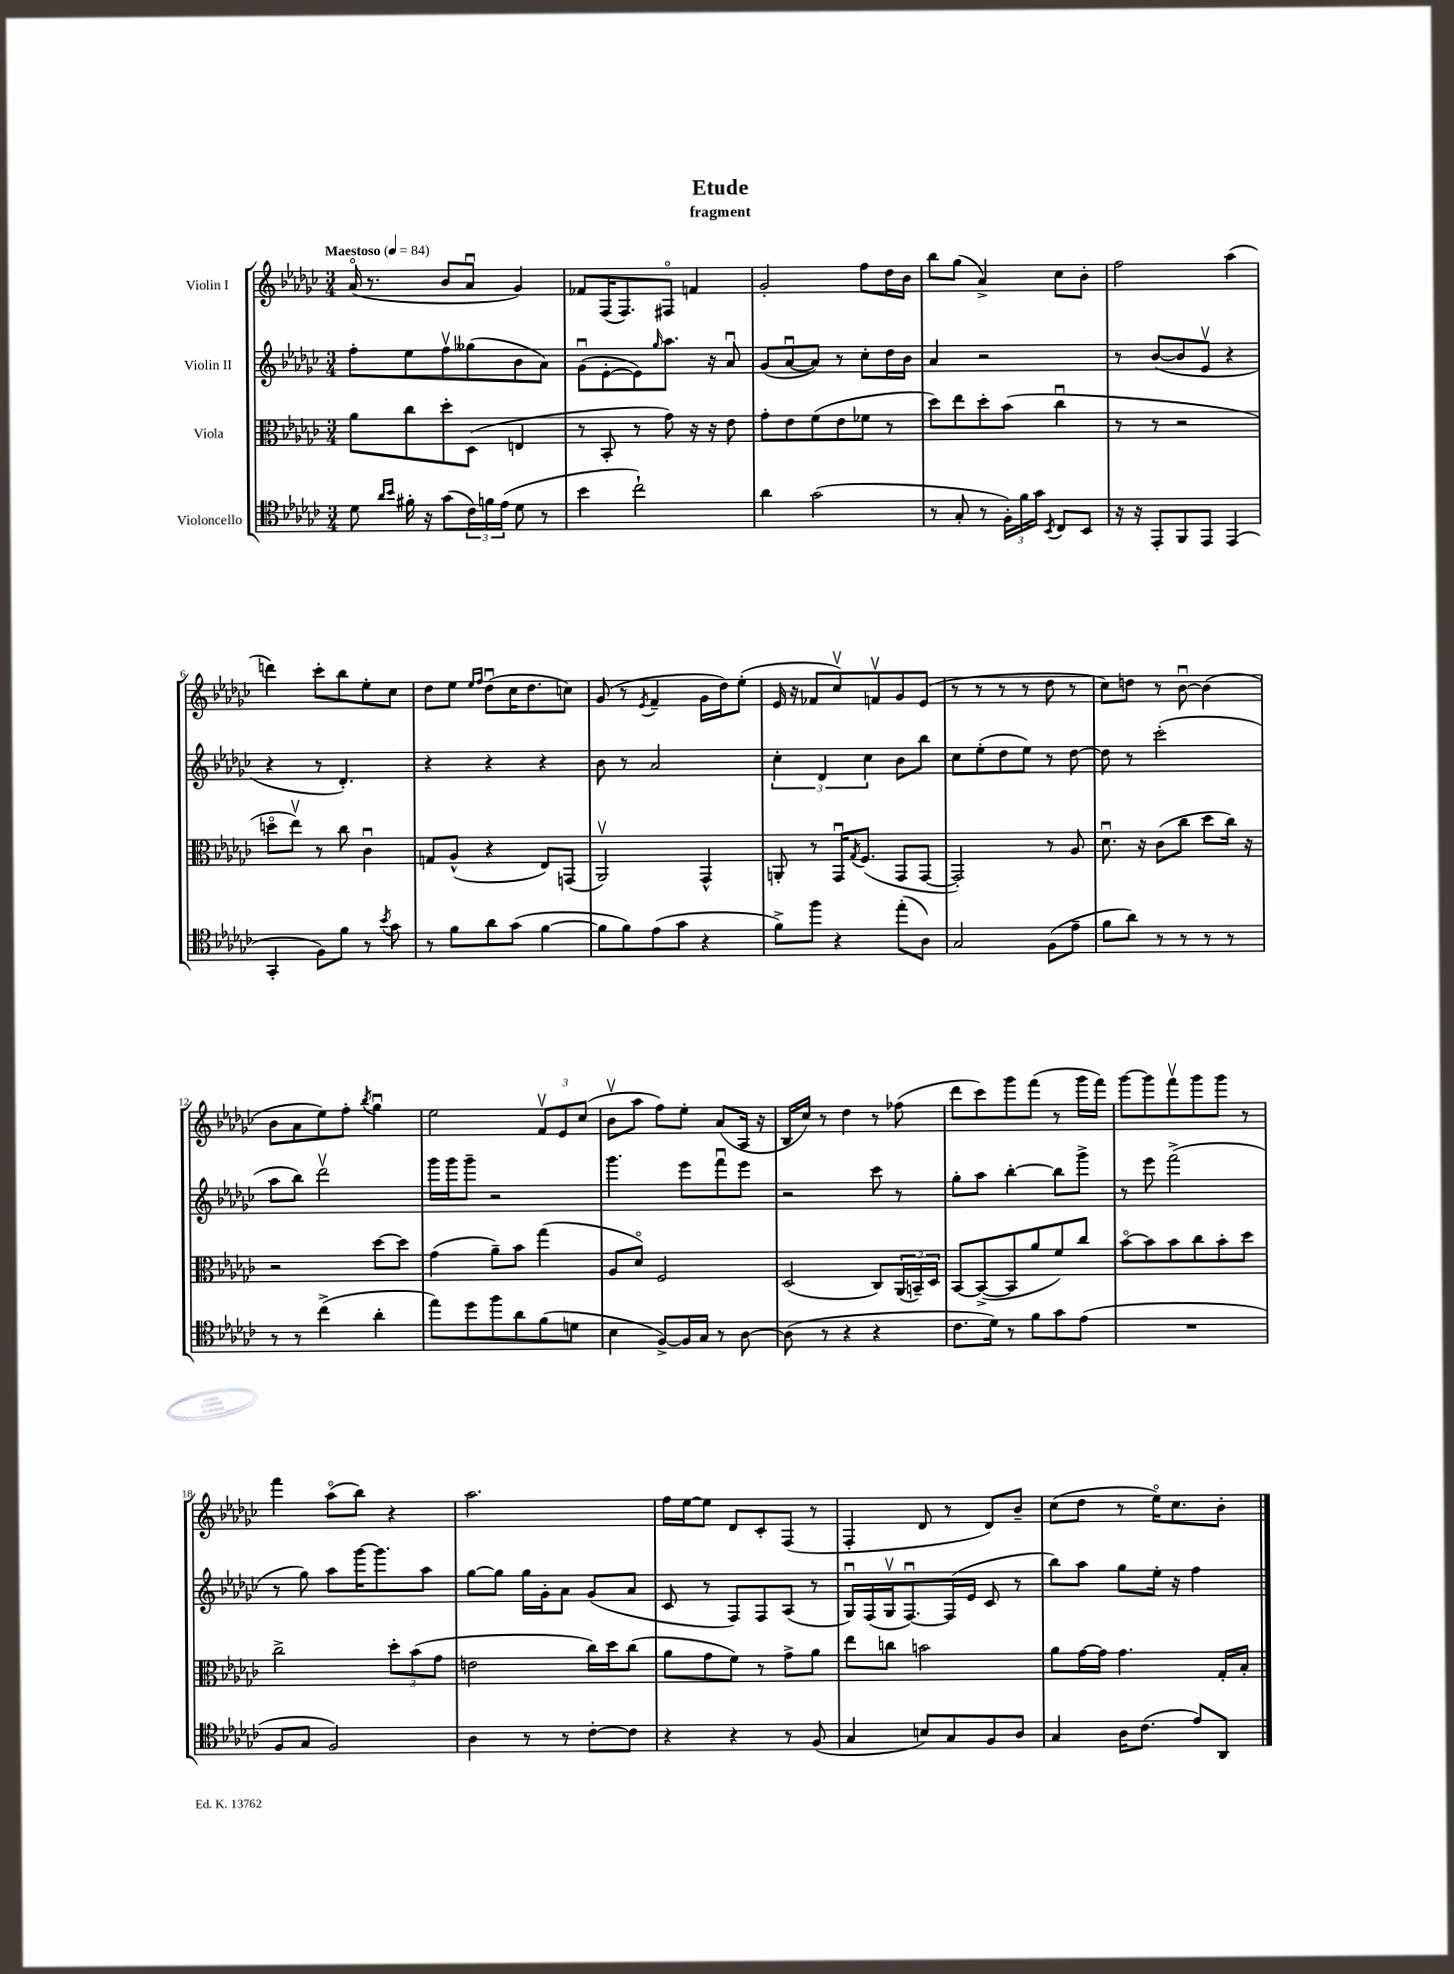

**kern	**kern	**kern	**kern
*staff4	*staff3	*staff2	*staff1
*clefC4	*clefC3	*clefG2	*clefG2
*k[b-e-a-d-g-c-]	*k[b-e-a-d-g-c-]	*k[b-e-a-d-g-c-]	*k[b-e-a-d-g-c-]
*M3/4	*M3/4	*M3/4	*M3/4
*MM84	*MM84	*MM84	*MM84
8d-\	8a-\L	8ff'\L	(16a-o/
.	.	.	8.r
16qqa-/LL	.	.	.
16qqb-/JJ	.	.	.
16f#'\	8cc-\	8ee-\	.
16r	.	.	.
(8g-\L	8dd-'\	8ffv\	8b-/L
24c-\L)	(8D-\J	(8gg--\	8a-u/J
24f\	.	.	.
(24e-\JJ	.	.	.
8d-\	4E/	8b-\	4g-/)
8r	.	8a-\J)	.
=	=	=	=
4b-\	8r	(8g-u\L	8f-/L
.	8BB-'/	[8e-'\	(16F/K
.	.	.	8.F/)
2cc-`\)	8r	8e-\])	.
.	.	16qqgg-/	.
.	8g-\)	8.aa-\J	8F#o/J
.	16r	.	4f/
.	16r	16r	.
.	8e-\	8a-u/	.
=	=	=	=
4a-\	8g-'\L	(8g-/L	2g-'/
.	8e-\	[8a-u/	.
(2g-\	(8f\	8a-/]J)	.
.	8e-\	8r	.
.	8f-\J	8cc-'\L	8ff\L
.	8r	16dd-\L	16dd-\L
.	.	16b-\JJ	16b-\JJ
=	=	=	=
8r	8dd-\L)	4a-/	8bb-\L
8G-'/	8ee-\	.	(8gg-\J
8r	8dd-'\	2r	4a-^/)
24F'\LL)	(8b-\J	.	.
24f\	.	.	.
24g-\JJ	.	.	.
8qBB-/	.	.	.
8C-/L	4cc-u\	.	8cc-\L
8BB-/J	.	.	8b-'\J
=	=	=	=
16r	8r	8r	2ff\
16r	.	.	.
8EE-'/L	8r	([8b-/L	.
8FF/	2r	8b-/]	.
8EE-/J	.	8e-v/J	.
(4EE-/	.	4r	(4aa-\
=	=	=	=
4GG-'/	8ddo\L	4r	4ddd\)
.	8ee-v\J)	.	.
8F\L)	8r	8r	8ccc-'\L
8f\J	8cc-\	4.d-'/)	8bb-\
8r	4c-u\	.	8ee-'\
8qb-/	.	.	.
8g-\	.	.	8cc-\J
=	=	=	=
8r	8G/L	4r	8dd-\L
8f\L	(8A-^^/J	.	8ee-\J
.	.	.	16qqee-/LL
.	.	.	16qqff/JJ
8a-\	4r	4r	(8dd-u\L
(8g-\J	.	.	16cc-\K
.	.	.	8.dd-\
[4f\	8E-/L)	4r	.
.	(8GG/J	.	8cc\J)
=	=	=	=
8f\]L	2AA-v/)	8b-\	(8g-/
8f\)	.	8r	8r
.	.	.	8qe-/
(8e-\	.	2a-/	4f~/
8g-\J	.	.	.
4r	4GG-^^/	.	16g-\LL
.	.	.	16dd-\J)
.	.	.	(8ee-'\J
=	=	=	=
8f^\L)	8AA'/	6cc-'\	16e-/
.	.	.	16r
8ff\J	8r	.	8f-/L
.	.	6d-/	.
4r	16GG-u/LK	.	8cc-v/)
.	8qG-/	.	.
.	(8.F/J	.	.
.	.	6cc-\	.
.	.	.	8fv/
(8ee-'\L	8GG-/L	8b-\L	8g-/
8A-\J)	[8GG-/J	8bb-\J	(8e-/J
=	=	=	=
2G-/	2GG-'/])	8cc-\L	8r
.	.	(8ee-'\	8r
.	.	8dd-\	8r
.	.	8ee-\J)	8r
(8F\L	8r	8r	8dd-\
8e-~\J	8A-/	[8dd-\	8r
=	=	=	=
8f\L	8.d-u\	8dd-\]	8cc-\L)
8a-\J)	.	8r	8dd\J
.	16r	.	.
8r	(8c-\L	(2ccc-'\	8r
8r	8cc-\J	.	[8b-u\
8r	8dd-\L	.	(4b-\]
8r	16cc-\Jk)	.	.
.	16r	.	.
=	=	=	=
8r	2r	8aa-\L	8b-\L
8r	.	8bb-\J)	8a-\
(4cc-^\	.	2ddd-v\	8ee-\)
.	.	.	8ff'\J
.	.	.	8qbb-/
4a-'\	[8dd-\L	.	4gg-u\
.	8dd-\]J	.	.
=	=	=	=
8ee-\L)	(4g-\	16ggg-\LL	2ee-\
.	.	16ggg-\J	.
8dd-\	.	8ggg-~\J	.
8ff\	8a-~\L)	2r	.
8a-\	8b-\J	.	.
(8f\	(4gg-\	.	12fv/L
.	.	.	12e-/
8d\J	.	.	.
.	.	.	(12cc-/J
=	=	=	=
4B-\	8A-/L	4.ggg-\	8b-v\L
.	8d-o/J)	.	8aa-\J
[8F^/L)	2F/	.	8ff\L)
16F/]L	.	8eee-\L	8ee-'\J
16G-/JJ	.	.	.
8r	.	8fffu\	(8a-/L
[8A-\	.	8eee-\J	16A-/Jk
.	.	.	16r
=	=	=	=
(8A-\]	(2D-/	2r	16B-/LL
.	.	.	16cc-/JJ)
8r	.	.	8r
4r	.	.	4dd-\
4r	8C-/L)	8ccc-\	8r
.	(24AA-/L	8r	(8ff-\
.	24BB~/)	.	.
.	24D-/JJ	.	.
=	=	=	=
8.c-\L	[8BB-/L	8gg-'\L	8ddd-\L
.	(8BB-^/_	8aa-\J	8ccc-\)
16d-\Jk)	.	.	.
8r	8BB-/]	[4bb-'\	8ggg-\
8f\L	8a-/	.	(8fff\J
8g-\	8f/)	8bb-\]L	8r
(8e-\J	8cc-/J	8ggg-^\J	16ggg-\LL
.	.	.	16fff\JJ)
=	=	=	=
2.r	[8b-o\L	8r	[8ggg-\L
.	8b-\]	8eee-\	8ggg-\]
.	8b-\	(2fff^\	8fffv\
.	8cc-\	.	8ggg-\
.	8b-'\	.	8ggg-\J
.	8dd-\J	.	8r
=	=	=	=
8F/L	2cc-^\	8r	4fff\
8G-/J	.	8gg-\)	.
2F/)	.	8aa-\L	(8aa-o\L
.	.	[16ggg-\K	8bb-\J)
.	.	8.ggg-\]	.
.	12dd-'\L	.	4r
.	(12b-\	.	.
.	.	8aa-\J	.
.	12g-\J	.	.
=	=	=	=
4A-\	2e\	[8gg-\L	2.aa-\
.	.	8gg-\]J	.
8r	.	16gg-\LL	.
.	.	16g-'\J	.
8r	.	8a-\J	.
[8c-'\L	16cc-\LL)	(8g-/L	.
.	16dd-\J	.	.
8c-\]J	(8cc-\J	8a-/J	.
=	=	=	=
4r	8a-\L	8c-/	16ff\LL
.	.	.	[16ee-\J
.	8g-\	8r	8ee-\]J
4r	8f\J)	8F/L)	8d-/L
.	8r	8F/	8c-'/
8r	8g-^\L	(8A-/J	(8F/J
(8F/	8a-\J	8r	8r
=	=	=	=
4G-/	8ee-\L	16G-u/LL)	4F'/
.	.	(16F/	.
.	8cc\J	16G-v/J	.
.	.	[8.Fu/)	.
8B/L)	2b\	.	8d-/
8G-/	.	(16F/]L	8r
.	.	16e-/JJ	.
8F/	.	8c-/	8d-/L)
8A-/J	.	8r	8b-~/J
=	=	=	=
4G-/	8a-\L	8bb-\L)	(8cc-\L
.	[16g-\L	8aa-\J	8dd-\J
.	16g-\]JJ	.	.
16A-\LK	4.g-\	8gg-\L	8r
(8.c-\J	.	.	.
.	.	16ee-'\Jk	16ee-o\LK)
.	.	16r	8.cc-\
8e-/L)	.	4ff\	.
8AA-/J	16G-'/LL	.	8b-'\J
.	16B-'/JJ	.	.
==	==	==	==
*-	*-	*-	*-
